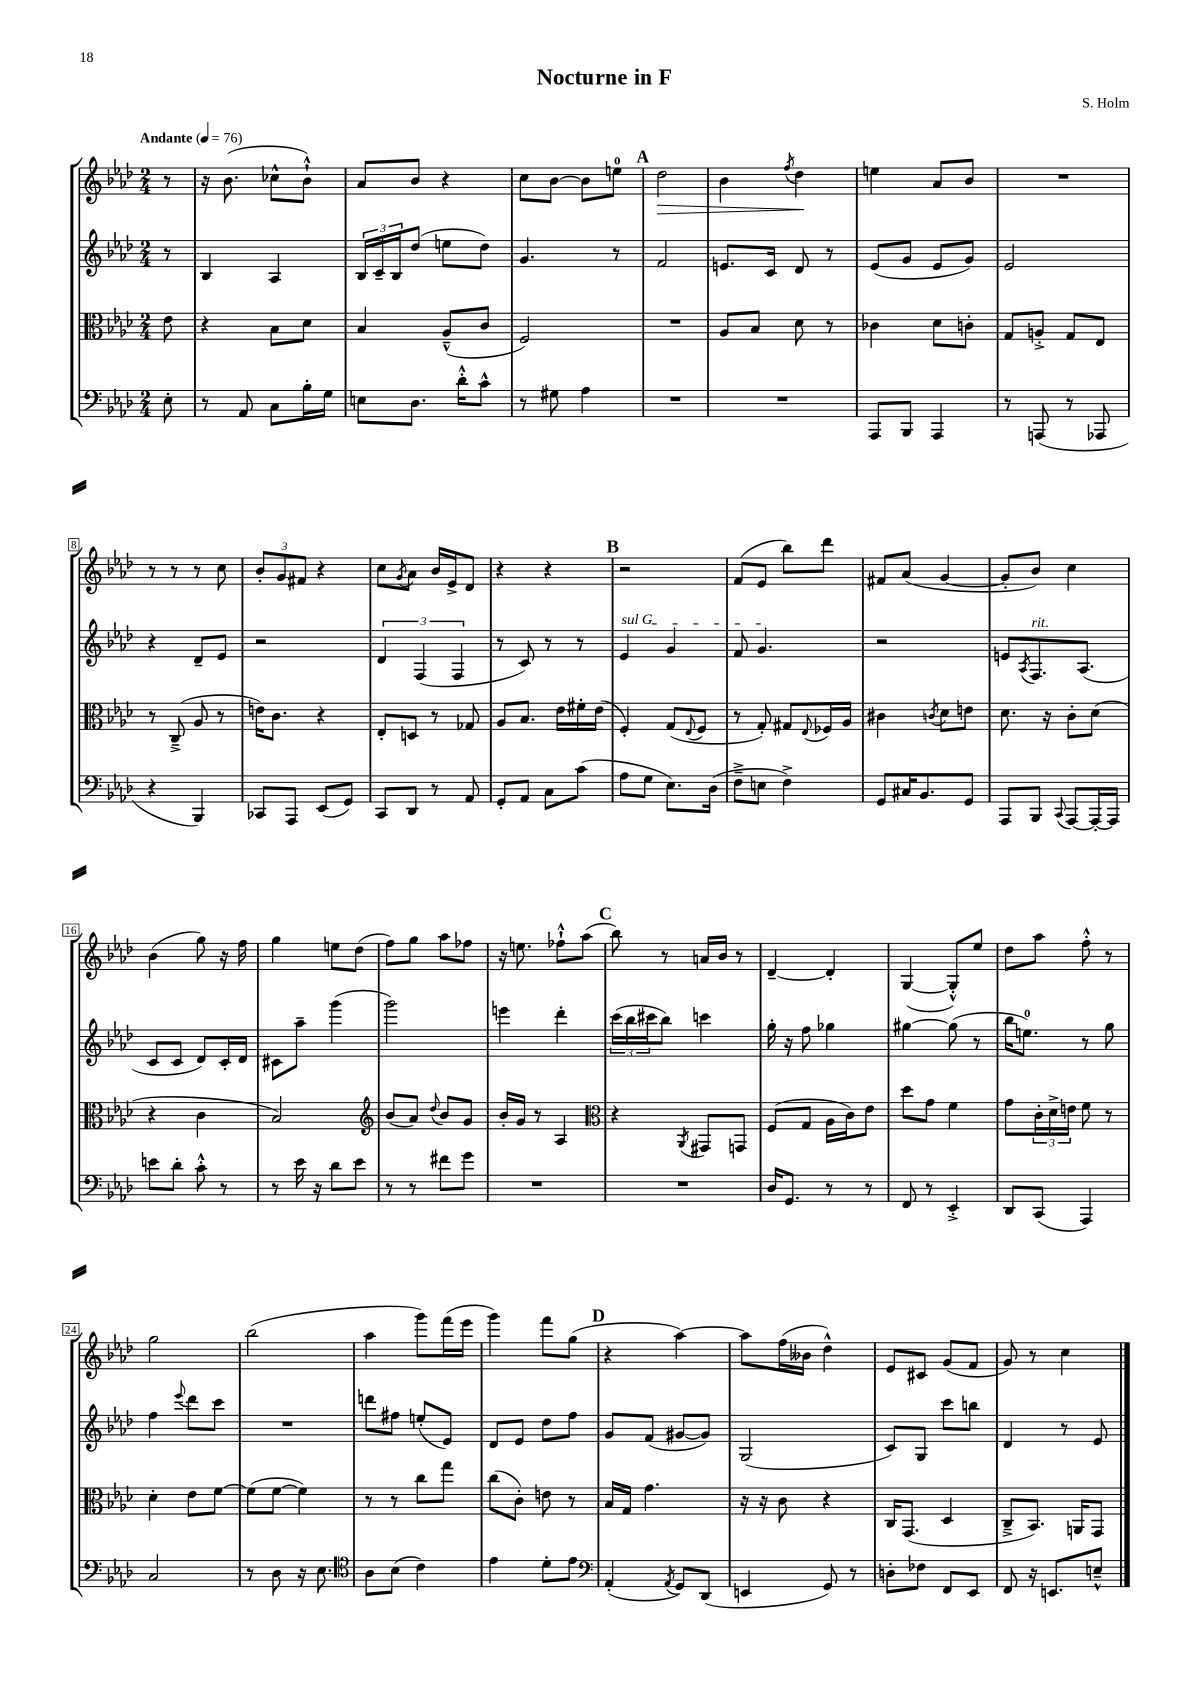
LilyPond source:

\header { title = "Nocturne in F" composer = "S. Holm" }
<<
\new StaffGroup <<
\new Staff = "s0" {
    \clef treble \key aes \major \numericTimeSignature \time 2/4 \partial 8 \tempo "Andante" 4 = 76
    r8 |
    r16 bes'8.( ces''8-^ bes'8-!-^) |
    aes'8 bes'8 r4 |
    c''8 bes'8~ bes'8 e''8-0 |
    \mark \markup { \bold "A" } des''2\> |
    bes'4 \acciaccatura { f''8 } des''4\! |
    e''4 aes'8 bes'8 |
    R2 |
    r8 r8 r8 c''8 |
    \tuplet 3/2 { bes'8-. g'8 fis'8 } r4 |
    c''8 \acciaccatura { g'8 } aes'8 bes'16 ees'16-> des'8 |
    r4 r4 |
    \mark \markup { \bold "B" } r2 |
    f'8( ees'8 bes''8) des'''8 |
    fis'8 aes'8( g'4~ |
    g'8-. bes'8) c''4 |
    bes'4( g''8) r16 f''16 |
    g''4 e''8 des''8( |
    f''8) g''8 aes''8 fes''8 |
    r16 e''8. fes''8-!-^ aes''8( |
    \mark \markup { \bold "C" } bes''8) r8 a'16 bes'16 r8 |
    des'4~-- des'4-. |
    g4~( g8-.-^) ees''8 |
    des''8 aes''8 f''8-.-^ r8 |
    g''2 |
    bes''2( |
    aes''4 g'''8) f'''16( ees'''16 |
    g'''4) f'''8 g''8( |
    \mark \markup { \bold "D" } r4 aes''4~) |
    aes''8 f''16( beses'16 des''4-^) |
    ees'8 cis'8 g'8( f'8 |
    g'8) r8 c''4 \bar "|." |
}
\new Staff = "s1" {
    \clef treble \key aes \major \numericTimeSignature \time 2/4 \partial 8
    r8 |
    bes4 aes4 |
    \tuplet 3/2 { bes16 c'16-- bes16 } des''8( e''8 des''8) |
    g'4. r8 |
    \mark \markup { \bold "A" } f'2 |
    e'8. c'16 des'8 r8 |
    ees'8( g'8 ees'8 g'8) |
    ees'2 |
    r4 des'8-- ees'8 |
    r2 |
    \tuplet 3/2 { des'4 f4( f4 } |
    r8 c'8) r8 r8 |
    \mark \markup { \bold "B" } \once \override TextSpanner.bound-details.left.text = \markup { \italic "sul G" } ees'4\startTextSpan g'4 |
    f'8 g'4.\stopTextSpan |
    r2 |
    e'8 \acciaccatura { aes8 } f8.^\markup { \italic "rit." } aes8.( |
    c'8 c'8 des'8) c'16-. des'16 |
    cis'8 aes''8-- g'''4( |
    g'''2) |
    e'''4 des'''4-. |
    \mark \markup { \bold "C" } \tuplet 3/2 { c'''16( bes''16 cis'''16 } bes''8) c'''4 |
    g''16-. r16 f''8 ges''4 |
    gis''4~ gis''8( r8 |
    bes''16 e''8.-0) r8 g''8 |
    f''4 \appoggiatura { ees'''8 } des'''8 c'''8 |
    R2 |
    d'''8 fis''8 e''8-.( ees'8) |
    des'8 ees'8 des''8 f''8 |
    \mark \markup { \bold "D" } g'8 f'8( gis'8~ gis'8) |
    g2( |
    c'8) g8 c'''8 b''8 |
    des'4 r8 ees'8 \bar "|." |
}
\new Staff = "s2" {
    \clef alto \key aes \major \numericTimeSignature \time 2/4 \partial 8
    ees'8 |
    r4 bes8 des'8 |
    bes4 aes8---^( c'8 |
    f2) |
    \mark \markup { \bold "A" } R2 |
    aes8 bes8 des'8 r8 |
    ces'4 des'8 c'8-. |
    g8 a8-.-> g8 ees8 |
    r8 c8--->( aes8 r8 |
    e'16) c'8. r4 |
    ees8-. d8 r8 ges8 |
    aes8 bes8. ees'16 fis'16-. ees'16( |
    \mark \markup { \bold "B" } f4-.) g8( \appoggiatura { ees8 } f8 |
    r8 g8-.) gis8 \appoggiatura { ees8 } fes16 aes16 |
    cis'4 \acciaccatura { c'8 } des'8 e'8 |
    des'8. r16 c'8-. des'8( |
    r4 c'4 |
    bes2) |
    \clef treble bes'8( aes'8) \appoggiatura { des''8 } bes'8 g'8 |
    bes'16-. g'16 r8 aes4 |
    \mark \markup { \bold "C" } \clef alto r4 \acciaccatura { aes,8 } gis,8 g,8 |
    f8( g8 aes16 c'16) ees'8 |
    des''8 g'8 f'4 |
    g'8 \tuplet 3/2 { c'16-. des'16-> e'16 } f'8 r8 |
    des'4-. ees'8 f'8~ |
    f'8( f'8~ f'4) |
    r8 r8 c''8 g''8 |
    c''8( c'8-.) e'8 r8 |
    \mark \markup { \bold "D" } bes16 g16 g'4. |
    r16 r16 c'8 r4 |
    c16 g,8.( des4 |
    c8---> bes,8.) a,16 g,8 \bar "|." |
}
\new Staff = "s3" {
    \clef bass \key aes \major \numericTimeSignature \time 2/4 \partial 8
    ees8-. |
    r8 aes,8 c8 bes16-. g16 |
    e8 des8. des'16-.-^ c'8-^ |
    r8 gis8 aes4 |
    \mark \markup { \bold "A" } R2 |
    R2 |
    aes,,8 bes,,8 aes,,4 |
    r8 a,,8( r8 aes,,8 |
    r4 bes,,4) |
    ces,8 aes,,8 ees,8( g,8) |
    c,8 des,8 r8 aes,8 |
    g,8-. aes,8 c8 c'8( |
    \mark \markup { \bold "B" } aes8 g8 ees8.) des16( |
    f8---> e8 f4->) |
    g,8 cis16 bes,8. g,8 |
    aes,,8 bes,,8 \appoggiatura { c,8 } aes,,8~ aes,,16~-. aes,,16 |
    e'8 des'8-. c'8-.-^ r8 |
    r8 ees'16 r16 des'8 ees'8 |
    r8 r8 fis'8 g'8 |
    R2 |
    \mark \markup { \bold "C" } R2 |
    des16 g,8. r8 r8 |
    f,8 r8 ees,4-.-> |
    des,8 c,8( aes,,4) |
    c2 |
    r8 des8 r16 ees8. |
    \clef tenor aes8 bes8( c'4) |
    ees'4 des'8-. ees'8 |
    \mark \markup { \bold "D" } \clef bass aes,4-.( \acciaccatura { aes,8 } g,8) des,8( |
    e,4 g,8) r8 |
    d8-. fes8 f,8 ees,8 |
    f,8 r16 e,8. e8---^ \bar "|." |
}
>>
>>
\layout { \context { \Score \override BarNumber.stencil = #(make-stencil-boxer 0.1 0.3 ly:text-interface::print) } }
